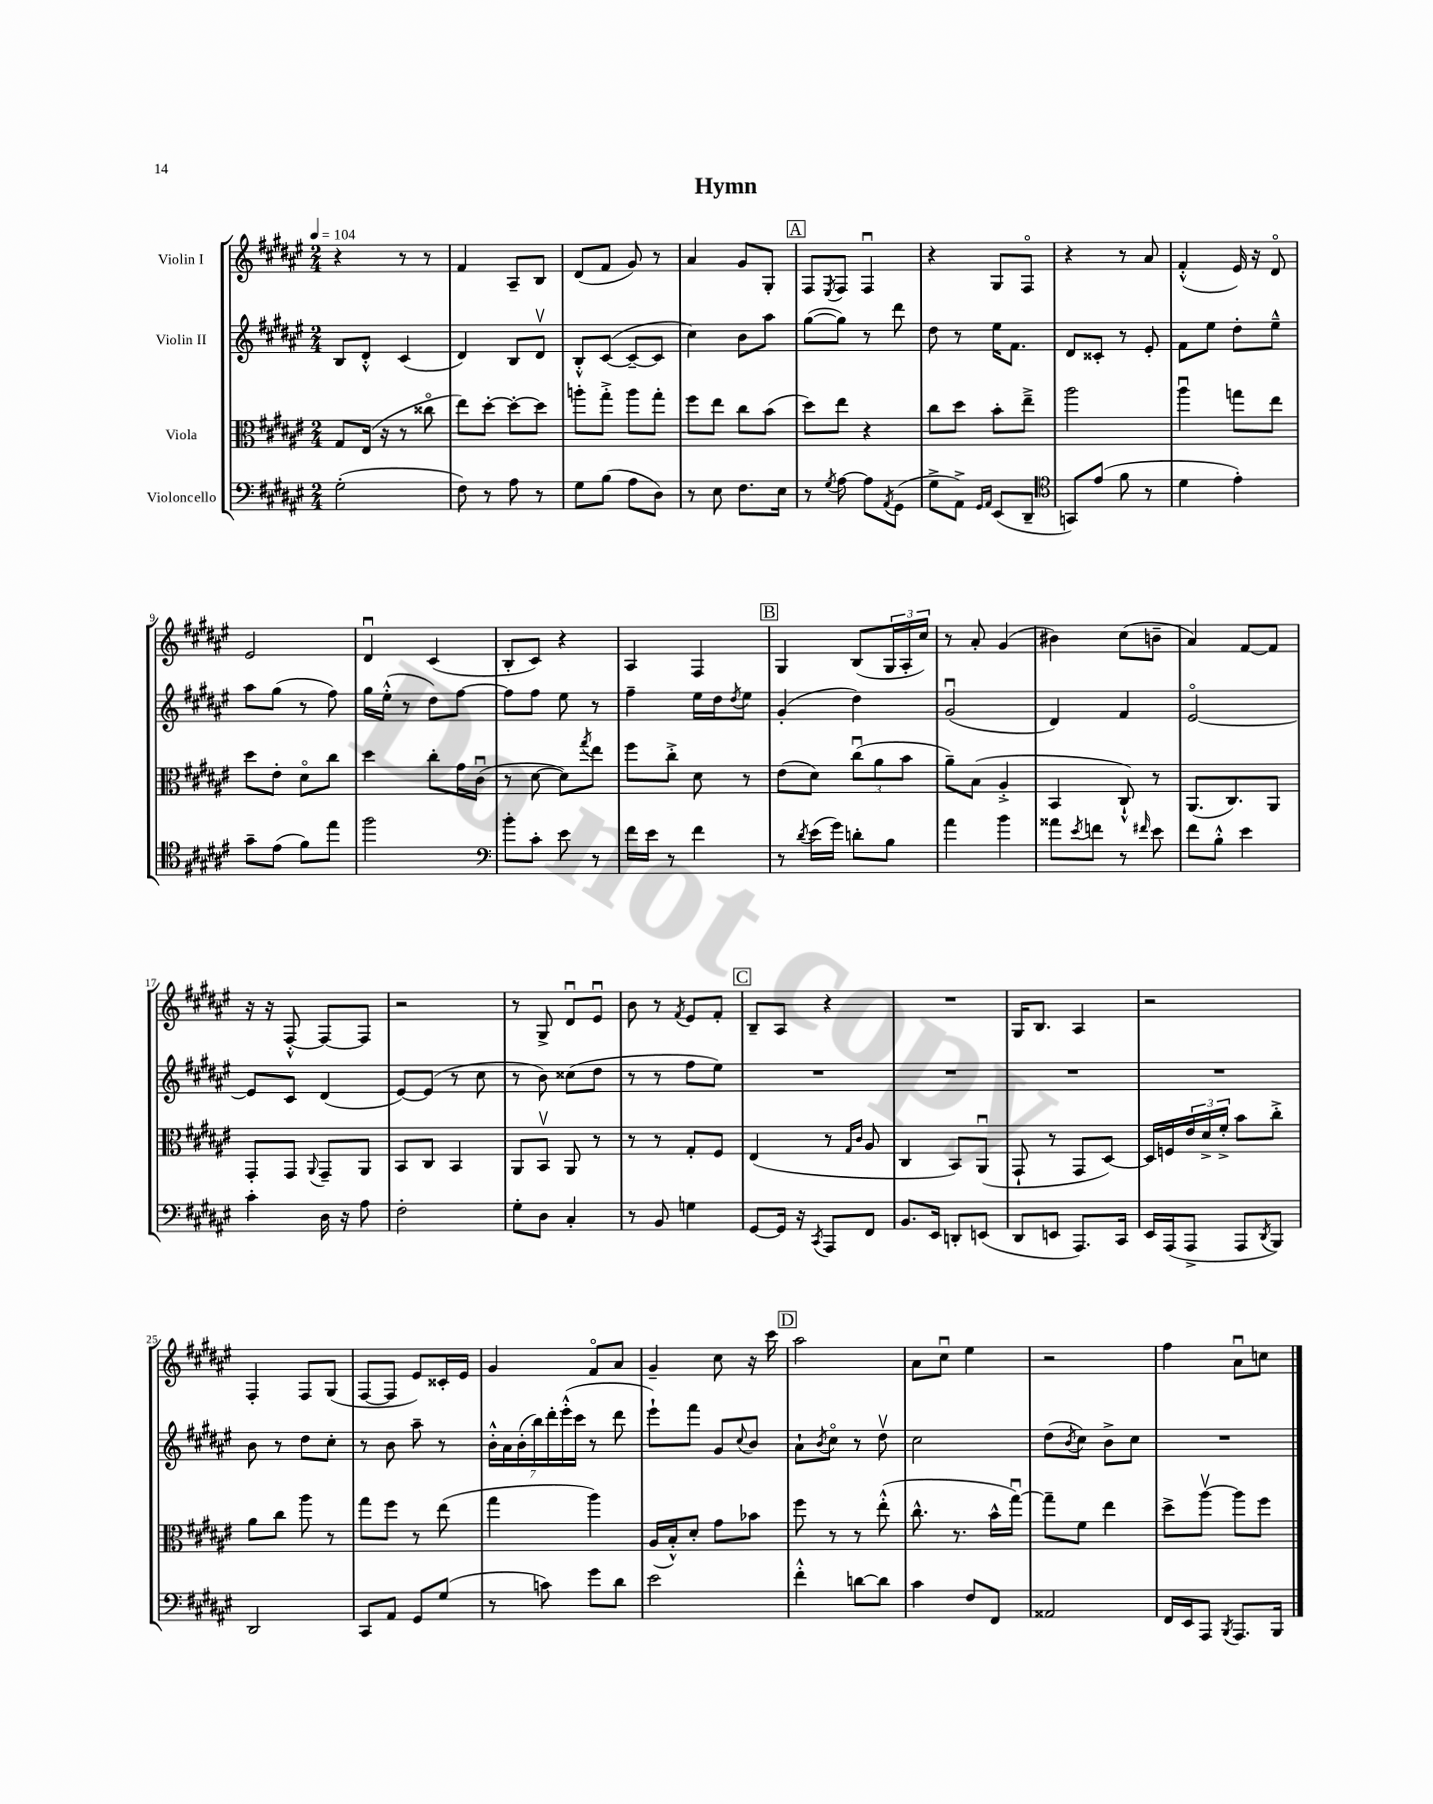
\header { title = "Hymn" }
<<
\new StaffGroup <<
\new Staff = "s0" \with { instrumentName = "Violin I" } {
    \clef treble \key fis \major \numericTimeSignature \time 2/4 \tempo 4 = 104
    r4 r8 r8 |
    fis'4 ais8-- b8 |
    dis'8( fis'8 gis'8) r8 |
    ais'4 gis'8 gis8-. |
    \mark \markup { \box "A" } fis8 \acciaccatura { eis8 } fis8 fis4\downbow |
    r4 gis8 fis8\flageolet |
    r4 r8 ais'8 |
    fis'4-.-^( eis'16) r16 dis'8\flageolet |
    eis'2 |
    dis'4\downbow cis'4( |
    b8-. cis'8) r4 |
    ais4 fis4 |
    \mark \markup { \box "B" } gis4 b8( \tuplet 3/2 { gis16 ais16-. cis''16) } |
    r8 ais'8-. gis'4( |
    bis'4) cis''8( b'8-- |
    ais'4) fis'8~ fis'8 |
    r16 r16 fis8~-.-^ fis8~ fis8 |
    r2 |
    r8 gis8-> dis'8\downbow eis'8\downbow |
    b'8 r8 \acciaccatura { fis'8 } eis'8 fis'8-. |
    \mark \markup { \box "C" } b8-- ais8 r4 |
    R2 |
    gis16 b8. ais4 |
    r2 |
    fis4-. fis8 gis8( |
    fis8~ fis8 eis'8) cisis'16-. eis'16 |
    gis'4 fis'8\flageolet ais'8 |
    gis'4-- cis''8 r16 cis'''16 |
    \mark \markup { \box "D" } ais''2 |
    ais'8 cis''8\downbow eis''4 |
    r2 |
    fis''4 ais'8\downbow c''8 \bar "|." |
}
\new Staff = "s1" \with { instrumentName = "Violin II" } {
    \clef treble \key fis \major \numericTimeSignature \time 2/4
    b8 dis'8-.-^ cis'4( |
    dis'4) b8 dis'8\upbow |
    b8-.-^ cis'8~( cis'8~-- cis'8 |
    cis''4) b'8 ais''8 |
    \mark \markup { \box "A" } gis''8~( gis''8) r8 dis'''8 |
    dis''8 r8 eis''16 fis'8. |
    dis'8 cisis'8-. r8 eis'8-. |
    fis'8 eis''8 dis''8-. eis''8---^ |
    ais''8 gis''8( r8 fis''8) |
    gis''16 eis''16-.-^( r8 dis''8) fis''8~ |
    fis''8 fis''8 eis''8 r8 |
    fis''4-- eis''16 dis''16 \acciaccatura { dis''8 } eis''8 |
    \mark \markup { \box "B" } gis'4-.( dis''4) |
    gis'2\downbow( |
    dis'4) fis'4 |
    eis'2~\flageolet |
    eis'8 cis'8 dis'4( |
    eis'8~) eis'8( r8 cis''8 |
    r8 b'8) cisis''8( dis''8 |
    r8 r8 fis''8 eis''8) |
    \mark \markup { \box "C" } R2 |
    R2 |
    R2 |
    R2 |
    b'8 r8 dis''8 cis''8-. |
    r8 b'8 ais''8-- r8 |
    \tuplet 7/4 { b'16-.-^ ais'16 b'16-.( b''16) dis'''16-. eis'''16-.-^( cis'''16 } r8 dis'''8 |
    eis'''8-!) fis'''8 gis'8 \appoggiatura { cis''8 } b'8 |
    \mark \markup { \box "D" } ais'8-! \acciaccatura { b'8 } cis''8\flageolet r8 dis''8\upbow |
    cis''2 |
    dis''8( \acciaccatura { b'8 } cis''8) b'8-> cis''8 |
    R2 \bar "|." |
}
\new Staff = "s2" \with { instrumentName = "Viola" } {
    \clef alto \key fis \major \numericTimeSignature \time 2/4
    gis8 eis16( r16 r8 cisis''8\flageolet |
    eis''8) dis''8~-. dis''8~-. dis''8 |
    a''8-. gis''8-.-> a''8 gis''8-. |
    fis''8 eis''8 cis''8 b'8( |
    \mark \markup { \box "A" } dis''8) eis''8 r4 |
    cis''8 dis''8 b'8-. eis''8---> |
    ais''2 |
    ais''4\downbow g''8 eis''8 |
    dis''8 eis'8-. dis'8\flageolet cis''8 |
    dis''4 cis''8-. gis'16 cis'16\downbow( |
    r8 dis'8~ dis'8) \acciaccatura { gis''8 } eis''8 |
    fis''8 cis''8-.-> dis'8 r8 |
    \mark \markup { \box "B" } eis'8( dis'8) \tuplet 3/2 { cis''8\downbow( ais'8 b'8 } |
    ais'8--) b8( ais4-.-> |
    b,4 cis8-!-^) r8 |
    ais,8.( cis8.) ais,8 |
    gis,8-. gis,8 \appoggiatura { ais,8 } gis,8-- ais,8 |
    b,8 cis8 b,4 |
    ais,8 b,8\upbow ais,8 r8 |
    r8 r8 gis8-. fis8 |
    \mark \markup { \box "C" } eis4( r8 \grace { gis16 cis'16 } ais8 |
    cis4 b,8) ais,8\downbow( |
    gis,8-! r8 gis,8 dis8~) |
    dis16 f16 \tuplet 3/2 { eis'16 dis'16-> fis'16-.-> } b'8 cis''8-.-> |
    ais'8 cis''8 ais''8 r8 |
    gis''8 fis''8 r8 eis''8( |
    gis''4 ais''4) |
    ais16( b16-.-^) dis'8-. gis'8 bes'8 |
    \mark \markup { \box "D" } fis''8 r8 r8 eis''8-.-^( |
    cis''8.-^ r8. b'16-^ gis''16~\downbow) |
    gis''8-- fis'8 eis''4 |
    dis''8-> ais''8~\upbow ais''8 fis''8 \bar "|." |
}
\new Staff = "s3" \with { instrumentName = "Violoncello" } {
    \clef bass \key fis \major \numericTimeSignature \time 2/4
    gis2-.( |
    fis8) r8 ais8 r8 |
    gis8 b8( ais8 dis8) |
    r8 eis8 fis8. eis16 |
    \mark \markup { \box "A" } r8 \acciaccatura { gis8 } ais8~ ais8 \acciaccatura { ais,8 } gis,8( |
    gis8-> ais,8->) \grace { gis,16 ais,16 } eis,8( dis,8-- |
    \clef tenor g,8) eis'8( fis'8 r8 |
    dis'4 eis'4-.) |
    gis'8-- eis'8( fis'8) eis''8 |
    fis''2 |
    \clef bass b'8-. cis'8-. eis'8 r8 |
    fis'16 eis'16 r8 fis'4 |
    \mark \markup { \box "B" } r8 \acciaccatura { dis'8 } eis'16( gis'16) d'8-. b8 |
    ais'4 b'4 |
    aisis'8 \acciaccatura { eis'8 } f'8 r8 \grace { fis'16 } eis'8 |
    fis'8 b8-.-^ eis'4 |
    cis'4-. dis16 r16 ais8 |
    fis2-. |
    gis8-. dis8 cis4-. |
    r8 b,8 g4 |
    \mark \markup { \box "C" } gis,8~ gis,16 r16 \acciaccatura { cis,8 } ais,,8 fis,8 |
    b,8. eis,16 d,8-. e,8( |
    dis,8 e,8 ais,,8.) cis,16 |
    eis,16 ais,,16( ais,,8-> ais,,8 \acciaccatura { dis,8 } b,,8) |
    dis,2 |
    cis,8 ais,8 gis,8 gis8( |
    r8 c'8) gis'8 dis'8 |
    eis'2 |
    \mark \markup { \box "D" } fis'4-.-^ d'8~ d'8 |
    cis'4 fis8 fis,8 |
    aisis,2 |
    fis,16 eis,16 ais,,8 \acciaccatura { b,,8 } ais,,8. b,,16 \bar "|." |
}
>>
>>
